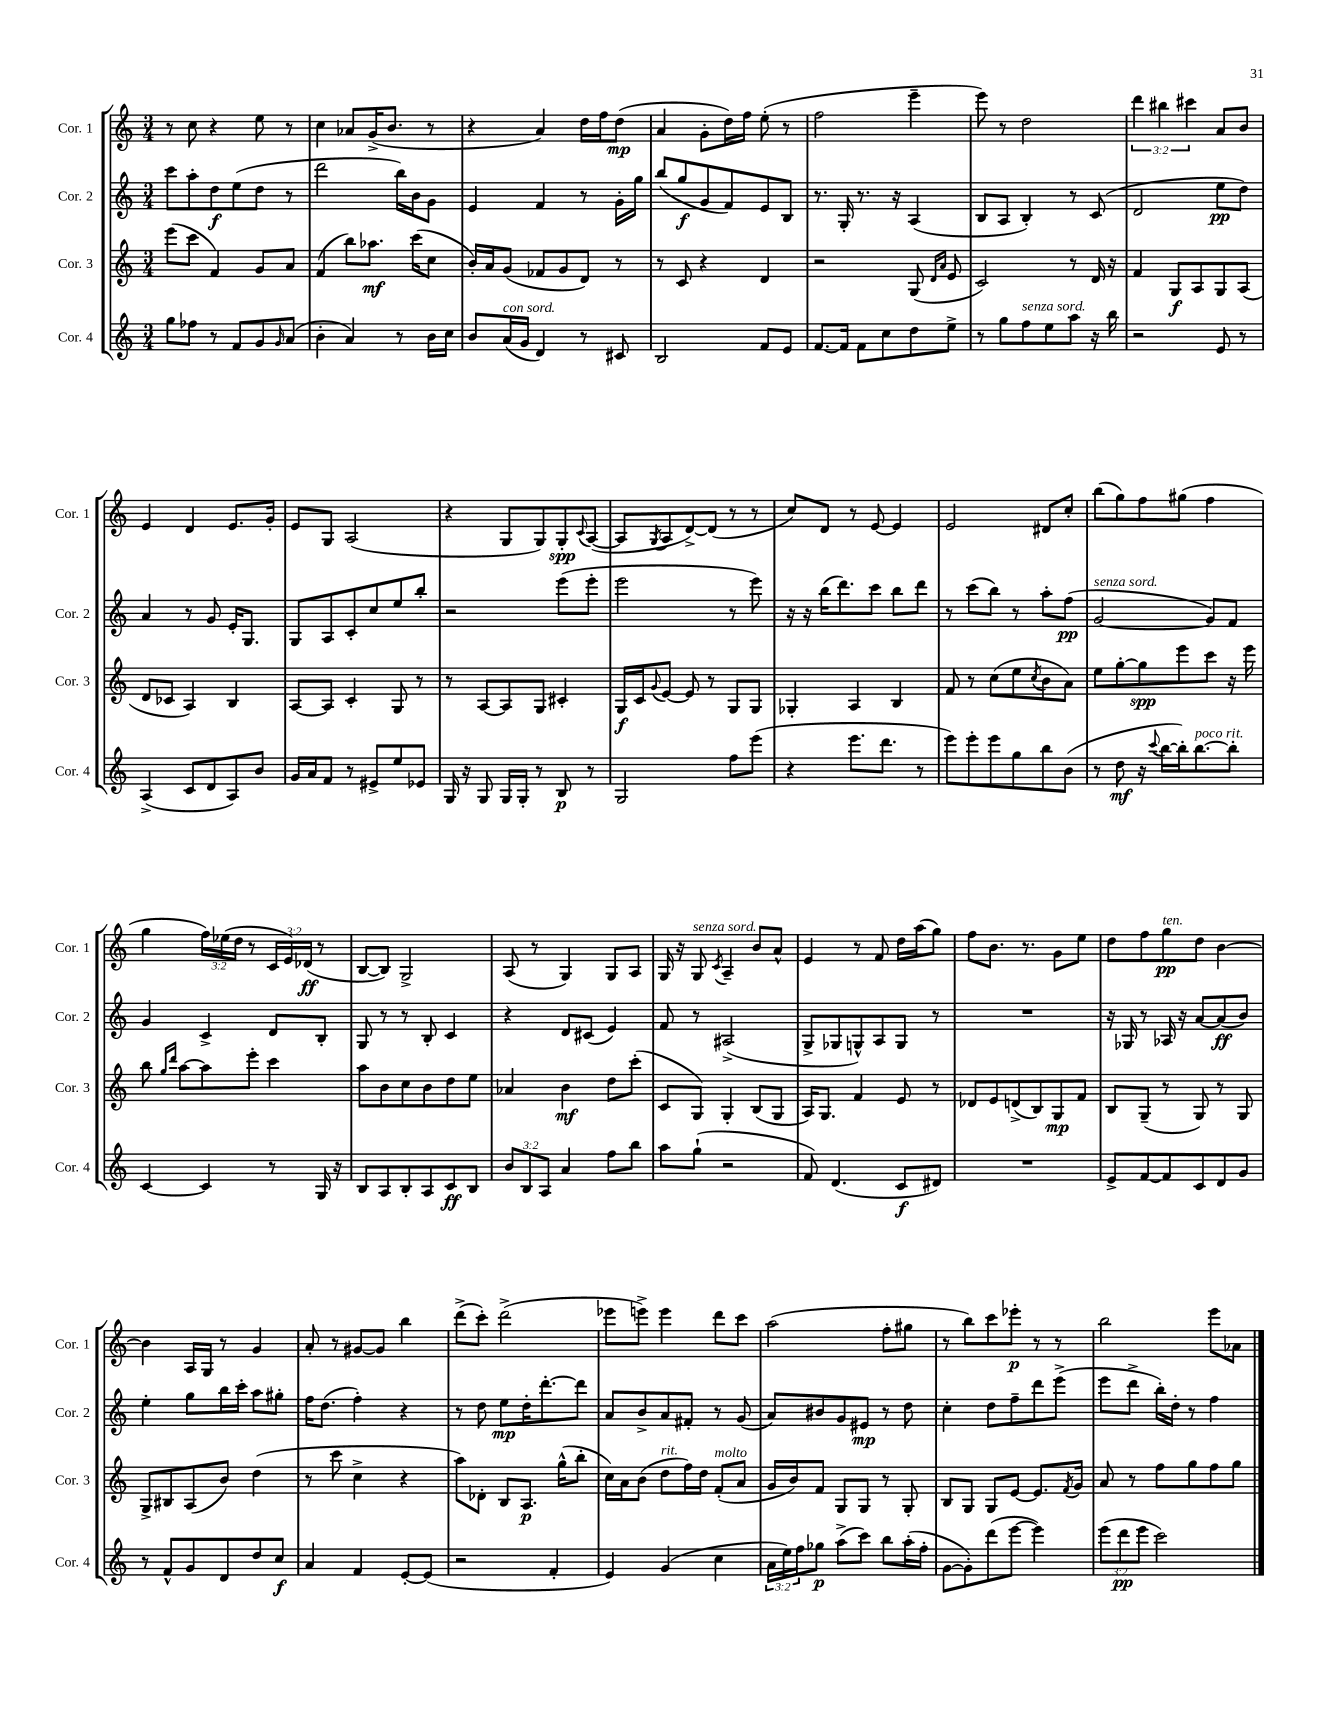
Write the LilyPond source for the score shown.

<<
\new StaffGroup <<
\new Staff = "s0" \with { instrumentName = "Cor. 1" shortInstrumentName = "Cor. 1" } {
    \clef treble \key c \major \numericTimeSignature \time 3/4 \override Staff.TupletNumber.text = #tuplet-number::calc-fraction-text
    r8 c''8 r4 e''8 r8 |
    c''4 aes'8 g'16->( b'8. r8 |
    r4 a'4) d''16 f''16 d''8\mp( |
    a'4 g'8-. d''16) f''16 e''8-.( r8 |
    f''2 e'''4-- |
    e'''8) r8 d''2 |
    \tuplet 3/2 { d'''4 bis''4 cis'''4 } a'8 b'8 |
    e'4 d'4 e'8. g'16-. |
    e'8 g8 a2( |
    r4 g8 g8) g8-.\spp \appoggiatura { c'8 } a8~( |
    a8 \acciaccatura { g8 } a8 d'8~->) d'8( r8 r8 |
    c''8) d'8 r8 e'8~ e'4 |
    e'2 dis'8 c''8-. |
    b''8( g''8) f''8 gis''8( f''4 |
    g''4 \tuplet 3/2 { f''16) ees''16( d''16 } r8 \tuplet 3/2 { c'16 e'16) des'16\ff( } r8 |
    b8~ b8) g2-> |
    a8( r8 g4) g8 a8 |
    g16 r16 g8^\markup { \italic "senza sord." } \acciaccatura { c'8 } a4-- b'8 a'8-^ |
    e'4 r8 f'8 d''16 a''16( g''8) |
    f''8 b'8. r8. g'8 e''8 |
    d''8 f''8 g''8\pp^\markup { \italic "ten." } d''8 b'4~ |
    b'4 a16 g16 r8 g'4 |
    a'8-. r8 gis'8~ gis'8 b''4 |
    d'''8->( c'''8-.) d'''2->( |
    ees'''8 e'''8->) e'''4 d'''8 c'''8 |
    a''2( f''8-. gis''8 |
    r8 b''8) c'''8 ees'''8-.\p r8 r8 |
    b''2 e'''8 aes'8 \bar "|." |
}
\new Staff = "s1" \with { instrumentName = "Cor. 2" shortInstrumentName = "Cor. 2" } {
    \clef treble \key c \major \numericTimeSignature \time 3/4
    c'''8 a''8-. d''8\f e''8( d''8 r8 |
    d'''2 b''16) b'16 g'8 |
    e'4 f'4 r8 g'16-. g''16 |
    b''8( g''8\f g'8 f'8) e'8 b8 |
    r8. g16-. r8. r16 a4( |
    b8 a8 b4-.) r8 c'8( |
    d'2 e''8\pp d''8) |
    a'4 r8 g'8 e'16-. g8. |
    g8 a8 c'8-. c''8 e''8 b''8-. |
    r2 e'''8( e'''8-. |
    e'''2 r8 e'''8) |
    r16 r16 b''16( d'''8.) c'''8 b''8 d'''8 |
    r8 c'''8( b''8) r8 a''8-. f''8\pp( |
    g'2~^\markup { \italic "senza sord." } g'8) f'8 |
    g'4 c'4-> d'8 b8-. |
    g8 r8 r8 b8-. c'4 |
    r4 d'8 cis'8( e'4) |
    f'8 r8 ais2->( |
    g8-> ges8 g8-^) a8 g8 r8 |
    R2. |
    r16 ges16 r8 aes16 r16 a'8~ a'8\ff( b'8) |
    e''4-. g''8 b''16 c'''16-. a''8 gis''8-. |
    f''16 d''8.( f''4-.) r4 |
    r8 d''8 e''8\mp d''16-. d'''8.~-. d'''8 |
    a'8 b'8-> a'8 fis'8-. r8 g'8( |
    a'8) bis'8 g'8 eis'8\mp r8 d''8 |
    c''4-. d''8 f''8-- d'''8 e'''8->( |
    e'''8 d'''8-> b''16-.) d''16-. r8 f''4 \bar "|." |
}
\new Staff = "s2" \with { instrumentName = "Cor. 3" shortInstrumentName = "Cor. 3" } {
    \clef treble \key c \major \numericTimeSignature \time 3/4
    e'''8( c'''8 f'4) g'8 a'8 |
    f'4( b''8) aes''8.\mf c'''16( c''8 |
    b'16-.) a'16 g'8( fes'8 g'8 d'8) r8 |
    r8 c'8 r4 d'4 |
    r2 g8( \grace { d'16 a'16 } e'8 |
    c'2) r8 d'16 r16 |
    f'4 g8\f a8 g8 a8( |
    d'8 ces'8 a4) b4 |
    a8~ a8 c'4-. g8 r8 |
    r8 a8~ a8 g8 cis'4-. |
    g16\f c'16 \appoggiatura { g'8 } e'8~ e'8 r8 g8 g8 |
    ges4-. a4 b4 |
    f'8 r8 c''8( e''8 \acciaccatura { c''8 } b'8 a'8) |
    e''8 g''8~-. g''8\spp e'''8 c'''8 r16 e'''16 |
    b''8 \grace { g''16 d'''16 } a''8~ a''8 e'''8-. c'''4 |
    a''8 b'8 c''8 b'8 d''8 e''8 |
    aes'4 b'4\mf d''8 c'''8-.( |
    c'8 g8) g4-. b8( g8 |
    a16) g8. f'4 e'8 r8 |
    des'8 e'8 d'8->( b8) g8\mp f'8 |
    b8 g8--( r8 g8) r8 g8 |
    g8-> bis8 a8( b'8) d''4( |
    r8 c'''8 c''4-> r4 |
    a''8) des'8-. b8 a8.\p g''16-^( b''8-. |
    c''16) a'16 b'8( d''8^\markup { \italic "rit." } f''16) d''16 f'8-.^\markup { \italic "molto" }( a'8 |
    g'16 b'16) f'8 g8 g8 r8 g8-. |
    b8 g8 g8 e'8~ e'8. \acciaccatura { f'8 } g'16 |
    a'8 r8 f''8 g''8 f''8 g''8 \bar "|." |
}
\new Staff = "s3" \with { instrumentName = "Cor. 4" shortInstrumentName = "Cor. 4" } {
    \clef treble \key c \major \numericTimeSignature \time 3/4 \override Staff.TupletNumber.text = #tuplet-number::calc-fraction-text
    g''8 fes''8 r8 f'8 g'8 \grace { g'16 } a'8( |
    b'4-. a'4) r8 b'16 c''16 |
    b'8 a'16^\markup { \italic "con sord." }( g'16 d'4) r8 cis'8 |
    b2 f'8 e'8 |
    f'8.~ f'16 f'8 c''8 d''8 e''8-> |
    r8 g''8 f''8^\markup { \italic "senza sord." } e''8 a''8 r16 b''16 |
    r2 e'8 r8 |
    a4->( c'8 d'8 a8) b'8 |
    g'16 a'16 f'8 r8 eis'8-> e''8 ees'8 |
    g16 r16 g8 g16 g16-. r8 b8\p r8 |
    g2 f''8 e'''8( |
    r4 e'''8. d'''8. r8 |
    e'''8) e'''8-. e'''8 g''8 b''8 b'8( |
    r8 d''8\mf r16 \appoggiatura { c'''8 } b''16~ b''16-.) b''8.~^\markup { \italic "poco rit." } b''8-. |
    c'4~ c'4 r8 g16 r16 |
    b8 a8 b8-. a8 c'8\ff b8 |
    \tuplet 3/2 { b'8 b8 a8 } a'4 f''8 b''8 |
    a''8 g''8-!( r2 |
    f'8) d'4.( c'8\f dis'8) |
    R2. |
    e'8-> f'8~ f'8 c'8 d'8 g'8 |
    r8 f'8-^ g'8 d'8 d''8 c''8\f |
    a'4 f'4 e'8~-. e'8( |
    r2 f'4-. |
    e'4) g'4( c''4 |
    \tuplet 3/2 { a'16 e''16) f''16 } ges''8\p a''8->( c'''8) b''8 a''16-.( f''16-. |
    g'8~ g'8-.) d'''8( e'''8~ e'''4) |
    \tuplet 3/2 { e'''8( d'''8\pp e'''8 } c'''2) \bar "|." |
}
>>
>>
\layout { \context { \Score \remove "Bar_number_engraver" } }
